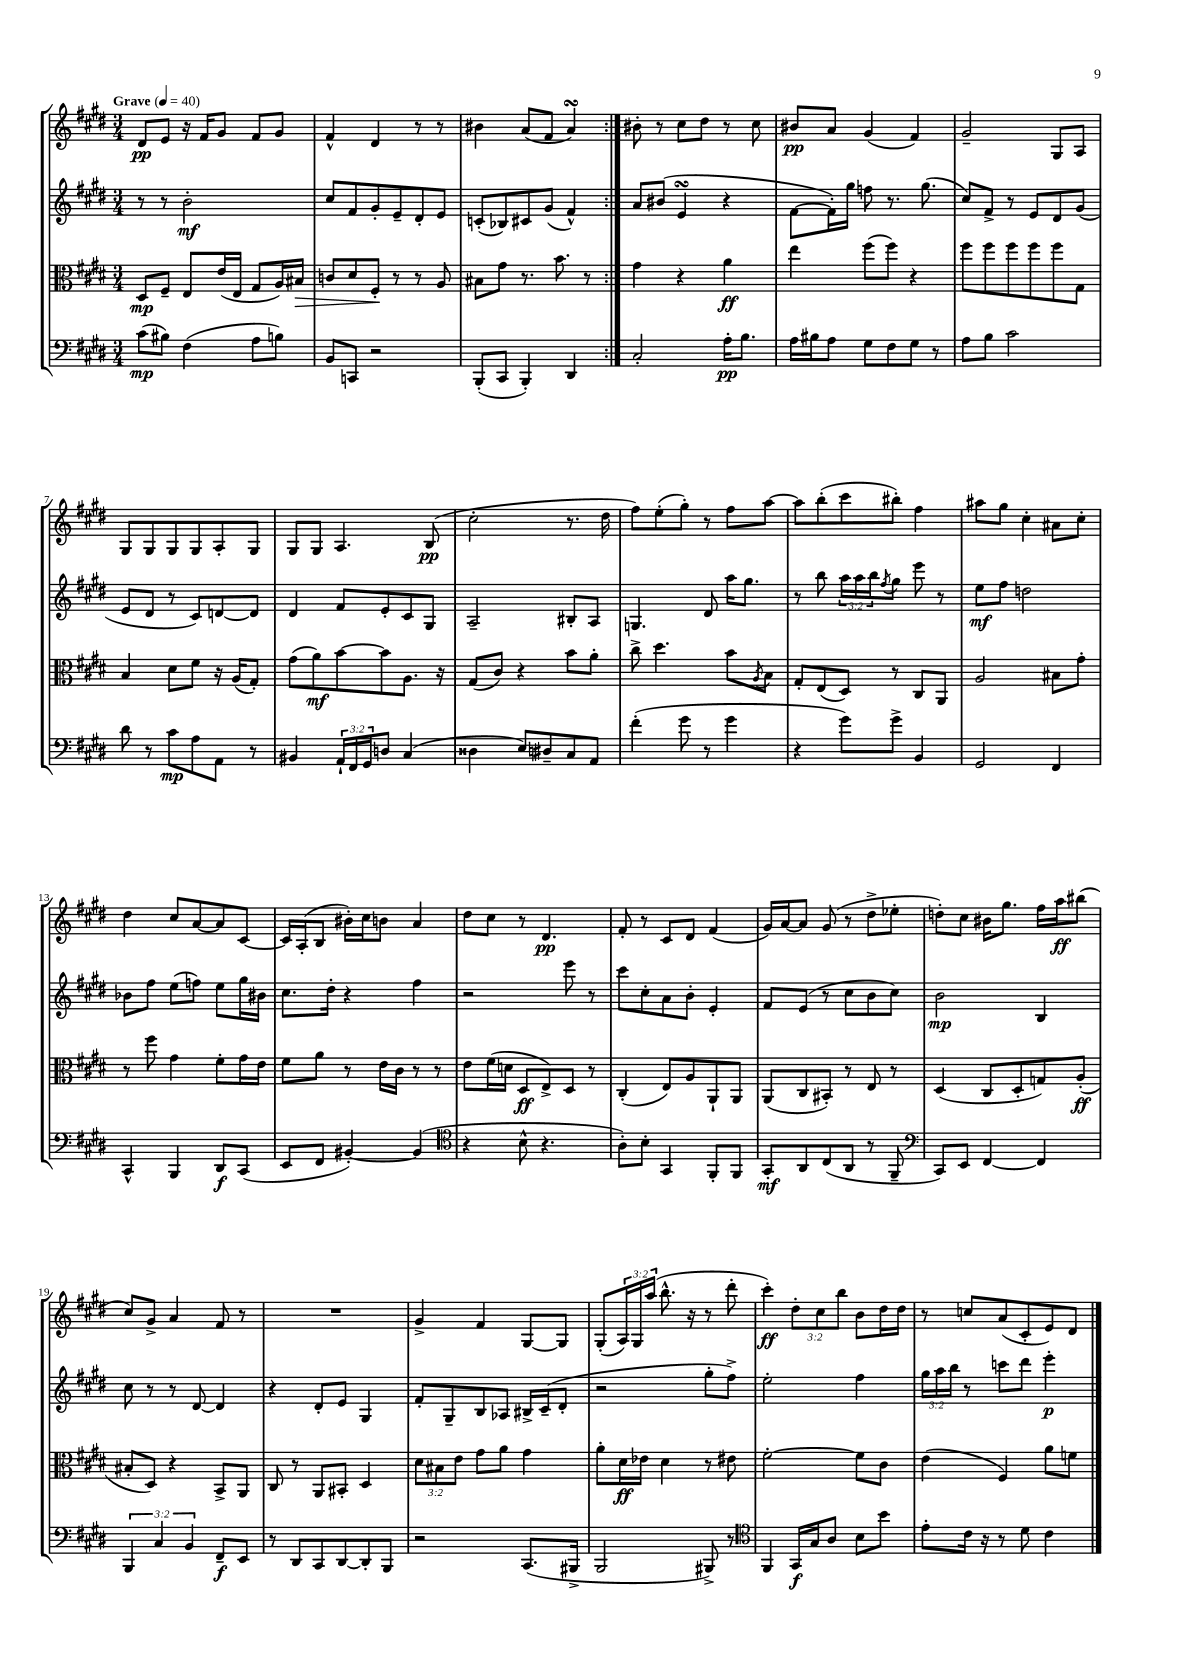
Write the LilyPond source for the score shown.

<<
\new StaffGroup <<
\new Staff = "s0" {
    \clef treble \key e \major \numericTimeSignature \time 3/4 \override Staff.TupletNumber.text = #tuplet-number::calc-fraction-text \tempo "Grave" 4 = 40
    \repeat volta 2 { dis'8\pp e'8 r16 fis'16 gis'8 fis'8 gis'8 |
    fis'4-^ dis'4 r8 r8 |
    bis'4 a'8( fis'8 a'4\turn) | }
    bis'8-. r8 cis''8 dis''8 r8 cis''8 |
    bis'8\pp a'8 gis'4( fis'4) |
    gis'2-- gis8 a8 |
    gis8 gis8 gis8 gis8 a8-. gis8 |
    gis8 gis8 a4. b8\pp( |
    cis''2-. r8. dis''16 |
    fis''8) e''8-.( gis''8-.) r8 fis''8 a''8~ |
    a''8 b''8-.( cis'''8 bis''8-.) fis''4 |
    ais''8 gis''8 cis''4-. ais'8 cis''8-. |
    dis''4 cis''8 a'8~ a'8 cis'8~ |
    cis'16 a16-.( b8 bis'16-.) cis''16 b'8 a'4 |
    dis''8 cis''8 r8 dis'4.\pp |
    fis'8-. r8 cis'8 dis'8 fis'4( |
    gis'16) a'16~ a'8 gis'8( r8 dis''8-> ees''8-. |
    d''8-.) cis''8 bis'16 gis''8. fis''16 a''16\ff bis''8( |
    cis''8) gis'8-> a'4 fis'8 r8 |
    R2. |
    gis'4-> fis'4 gis8~ gis8 |
    gis8-.( \tuplet 3/2 { a16) gis16 a''16( } b''8.-^ r16 r8 dis'''8-. |
    cis'''4-.\ff) \tuplet 3/2 { dis''8-. cis''8 b''8 } b'8 dis''16 dis''16 |
    r8 c''8 a'8( cis'8-. e'8) dis'8 \bar "|." |
}
\new Staff = "s1" {
    \clef treble \key e \major \numericTimeSignature \time 3/4 \override Staff.TupletNumber.text = #tuplet-number::calc-fraction-text
    \repeat volta 2 { r8 r8 b'2-.\mf |
    cis''8 fis'8 gis'8-. e'8-- dis'8-. e'8 |
    c'8-.( bes8) cis'8 gis'8( fis'4-^) | }
    a'8 bis'8( e'4\turn r4 |
    fis'8~ fis'16-.) gis''16 f''8 r8. gis''8.( |
    cis''8) fis'8-> r8 e'8 dis'8 gis'8( |
    e'8 dis'8 r8 cis'8) d'8~ d'8 |
    dis'4 fis'8 e'8-. cis'8 gis8 |
    a2-- bis8-. a8 |
    g4. dis'8 a''16 gis''8. |
    r8 b''8 \tuplet 3/2 { a''16 a''16 b''16 } \acciaccatura { fis''8 } gis''8 e'''8 r8 |
    e''8\mf fis''8 d''2 |
    bes'8 fis''8 e''8( f''8) e''8 gis''16 bis'16 |
    cis''8. dis''16-. r4 fis''4 |
    r2 e'''8 r8 |
    cis'''8 cis''8-. a'8 b'8-. e'4-. |
    fis'8 e'8( r8 cis''8 b'8 cis''8) |
    b'2\mp b4 |
    cis''8 r8 r8 dis'8~ dis'4 |
    r4 dis'8-. e'8 gis4 |
    fis'8-. gis8-- b8 aes8 bis16-> cis'16--( dis'8-. |
    r2 gis''8-. fis''8->) |
    e''2-. fis''4 |
    \tuplet 3/2 { gis''16 a''16 b''16 } r8 c'''8 dis'''8 e'''4-.\p \bar "|." |
}
\new Staff = "s2" {
    \clef alto \key e \major \numericTimeSignature \time 3/4 \override Staff.TupletNumber.text = #tuplet-number::calc-fraction-text
    \repeat volta 2 { dis8\mp fis8-- e8 e'16( e16 gis8 a16) bis16\> |
    c'8 dis'8 fis8-.\! r8 r8 a8 |
    bis8 gis'8 r8. b'8. r8 | }
    gis'4 r4 a'4\ff |
    e''4 fis''8( fis''8) r4 |
    fis''8 fis''8 fis''8 fis''8 fis''8 gis8 |
    b4 dis'8 fis'8 r16 a16( gis8-.) |
    gis'8( a'8\mf) b'8~ b'8 a8. r16 |
    gis8( cis'8) r4 b'8 a'8-. |
    cis''8-> dis''4. b'8 \acciaccatura { a8 } b8 |
    gis8-. e8( dis8) r8 cis8 a,8 |
    a2 bis8 gis'8-. |
    r8 fis''8 gis'4 fis'8-. gis'16 e'16 |
    fis'8 a'8 r8 e'16 cis'16 r8 r8 |
    e'8 fis'16( d'16 dis8\ff e8->) dis8 r8 |
    cis4-.( e8) a8 a,8-! a,8 |
    a,8( cis8 bis,8-.) r8 e8 r8 |
    dis4( cis8 dis8-. g8) a8-.\ff( |
    bis8-. dis8) r4 b,8-> a,8 |
    cis8 r8 a,8 bis,8-. dis4 |
    \tuplet 3/2 { dis'8 bis8 e'8 } gis'8 a'8 gis'4 |
    a'8-. dis'16\ff ees'16 dis'4 r8 eis'8 |
    fis'2~-. fis'8 cis'8 |
    e'4( fis4) a'8 f'8 \bar "|." |
}
\new Staff = "s3" {
    \clef bass \key e \major \numericTimeSignature \time 3/4 \override Staff.TupletNumber.text = #tuplet-number::calc-fraction-text
    \repeat volta 2 { cis'8\mp( bis8) fis4( a8 b8) |
    b,8 c,8 r2 |
    b,,8-.( cis,8 b,,4-.) dis,4 | }
    cis2-. a16-.\pp b8. |
    a16 bis16 a8 gis8 fis8 gis8 r8 |
    a8 b8 cis'2 |
    dis'8 r8 cis'8\mp a8 a,8 r8 |
    bis,4 \tuplet 3/2 { a,16-! fis,16 gis,16 } d8 cis4( |
    disis4 e8) dis8-- cis8 a,8 |
    fis'4-.( gis'8 r8 gis'4 |
    r4 gis'8) gis'8-> b,4 |
    gis,2 fis,4 |
    cis,4-^ b,,4 dis,8\f cis,8( |
    e,8 fis,8 bis,4~-.) bis,4( |
    \clef tenor r4 b8-^ r4. |
    a8-.) b8-. gis,4 fis,8-. fis,8 |
    gis,8-.\mf a,8 cis8( a,8 r8 fis,8-- |
    \clef bass cis,8) e,8 fis,4~ fis,4 |
    \tuplet 3/2 { b,,4 cis4 b,4 } fis,8--\f e,8 |
    r8 dis,8 cis,8 dis,8~ dis,8-. b,,8 |
    r2 cis,8.( bis,,16-> |
    b,,2 bis,,8->) r8 |
    \clef tenor fis,4 gis,16\f gis16 a8 b8 b'8 |
    e'8-. cis'16 r16 r8 dis'8 cis'4 \bar "|." |
}
>>
>>
